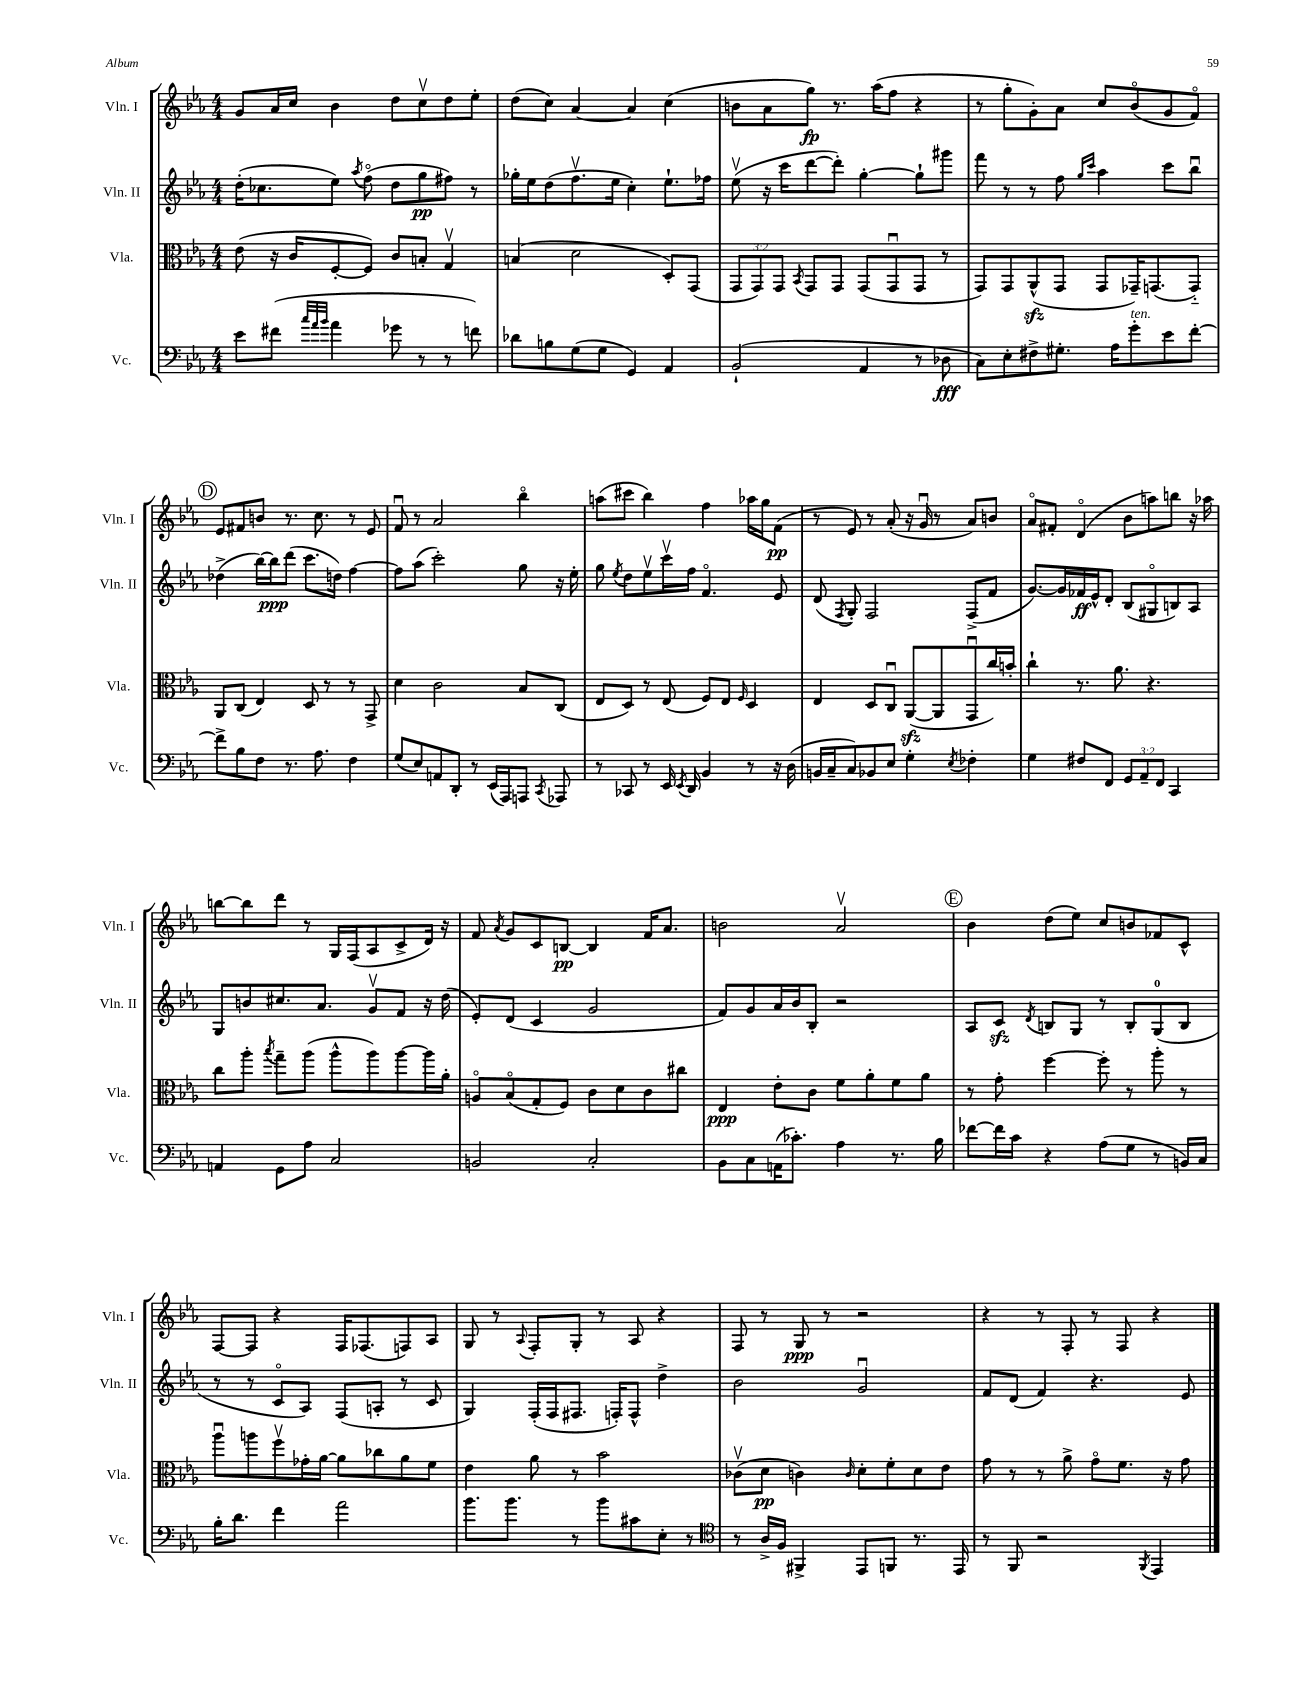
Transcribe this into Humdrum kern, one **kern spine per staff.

**kern	**dynam	**kern	**dynam	**kern	**dynam	**kern	**dynam
*part4	*part4	*part3	*part3	*part2	*part2	*part1	*part1
*staff4	*staff4	*staff3	*staff3	*staff2	*staff2	*staff1	*staff1
*I"Vc.	*	*I"Vla.	*	*I"Vln. II	*	*I"Vln. I	*
*I'Vc.	*	*I'Vla.	*	*I'Vln. II	*	*I'Vln. I	*
*clefF4	*	*clefC3	*	*clefG2	*	*clefG2	*
*k[b-e-a-]	*	*k[b-e-a-]	*	*k[b-e-a-]	*	*k[b-e-a-]	*
*M4/4	*	*M4/4	*	*M4/4	*	*M4/4	*
=25	=25	=25	=25	=25	=25	=25	=25
8e-\L	.	(8e-\	.	(16dd'\KL	.	8g/L	.
.	.	.	.	8.cc-X\	.	.	.
(8f#X\J	.	16r	.	.	.	16a-/L	.
.	.	16c/KL	.	.	.	16cc/JJ	.
32qqcc/LLL	.	.	.	.	.	.	.
32qqa-/	.	.	.	.	.	.	.
32qqb-/JJJ	.	.	.	.	.	.	.
4a-\	.	[8F'/	.	8ee-\J)	.	4b-\	.
.	.	.	.	8qaa-/	.	.	.
.	.	8F/J])	.	(8ff\	.	.	.
8g-X\	.	8c/L	.	8dd\L	.	8dd\L	.
8r	.	8Bn'/J	.	8gg\	pp	8ccv\	.
8r	.	4Gv/	.	8ff#X\J)	.	8dd\	.
8fn\)	.	.	.	8r	.	8ee-'\J	.
=26	=26	=26	=26	=26	=26	=26	=26
8d-X\L	.	(4Bn/	.	16gg-X'\LL	.	(8dd\L	.
.	.	.	.	16ee-\J	.	.	.
8Bn\	.	.	.	(8dd\	.	8cc\J)	.
(8G\	.	2d\	.	8.ffv\	.	[4a-/	.
8G\J	.	.	.	.	.	.	.
.	.	.	.	16ee-\Jk	.	.	.
4GG/)	.	.	.	4cc'\)	.	4a-/]	.
4AA-/	.	8D'/L)	.	8.ee-`\L	.	(4cc\	.
.	.	(8GG/J	.	.	.	.	.
.	.	.	.	16ff-X\Jk	.	.	.
=27	=27	=27	=27	=27	=27	=27	=27
(2BB-`/	.	12GG/L	.	(8ee-v\	.	8bn\L	.
.	.	12GG/)	.	.	.	.	.
.	.	.	.	16r	.	8a-\	.
.	.	12GG/J	.	.	.	.	.
.	.	.	.	16ccc\KL	.	.	.
.	.	8qBB-/	.	.	.	.	.
.	.	8GG/L	.	[8ddd\	.	8gg\J)	fp
.	.	8GG/J	.	8ddd'\J])	.	8.r	.
4AA-/	.	(8GG/L	.	[4gg'\	.	.	.
.	.	.	.	.	.	(16aa-\KL	.
.	.	8GGu/	.	.	.	8ff\J	.
8r	.	8GG/J	.	8gg`\L]	.	4r	.
8D-X\	fff	8r	.	8ggg#X\J	.	.	.
=28	=28	=28	=28	=28	=28	=28	=28
8C\L)	.	8GG/L)	.	8fff\	.	8r	.
8E-'\	.	8GG/	.	8r	.	8gg'\L	.
8F#X^\	.	(8AA-zz^^/	.	8r	.	8g'\)	.
8.G#X'\J	.	8GG/J	.	8ff\	.	8a-\J	.
.	.	.	.	16qqgg/LL	.	.	.
.	.	.	.	16qqccc/JJ	.	.	.
.	.	8GG/L	.	4aa-\	.	8cc/L	.
16A-\KL	.	.	.	.	.	.	.
!LO:TX:a:i:t=ten.	!	!	!	!	!	!	!
8g'\	.	16GG-X~/K)	.	.	.	(8b-/	.
.	.	(8.GGn/	.	.	.	.	.
8e-\	.	.	.	8ccc\L	.	8g/	.
[8f'\J	.	8GG/J)	.	8bb-u\J	.	8f/J)	.
!!LO:LB:g=z
!!LO:REH:place=s1:t=D
=29	=29	=29	=29	=29	=29	=29	=29
8f^\L]	.	8AA-/L	.	(4dd-X^\	.	8e-/L	.
8B-\	.	(8C/J	.	.	.	8f#X/	.
8F\J	.	4E-/)	.	[16bb-\LL)	.	8bn/J	.
.	.	.	.	16bb-\J]	ppp	.	.
8.r	.	.	.	(8ddd\J	.	8.r	.
.	.	8D/	.	8.ccc\L	.	.	.
8.A-\	.	.	.	.	.	8.cc\	.
.	.	8r	.	.	.	.	.
.	.	.	.	16ddn\Jk)	.	.	.
4F\	.	8r	.	[4ff\	.	8r	.
.	.	8GG^/	.	.	.	8e-/	.
=30	=30	=30	=30	=30	=30	=30	=30
(8G/L	.	4d\	.	8ff\L]	.	8fu/	.
8E-/)	.	.	.	(8aa-\J	.	8r	.
8AAn/	.	2c\	.	2ccc'\)	.	2a-/	.
8DD'/J	.	.	.	.	.	.	.
8r	.	.	.	.	.	.	.
(16EE-/LL	.	.	.	.	.	.	.
16AAA-/J)	.	.	.	.	.	.	.
8AAAn/J	.	8B-/L	.	8gg\	.	4bb-\	.
8qCC/	.	.	.	.	.	.	.
8AAA-X/	.	(8C/J	.	16r	.	.	.
.	.	.	.	16ee-'\	.	.	.
=31	=31	=31	=31	=31	=31	=31	=31
8r	.	8E-/L	.	8gg\	.	(8aan\L	.
.	.	.	.	8qee-/	.	.	.
8CC-X/	.	8D/J)	.	8dd\L	.	8ccc#X\J	.
8r	.	8r	.	8ee-v\	.	4bb-\)	.
16EE-/	.	(8E-/	.	16cccv\L	.	.	.
8qEE-/	.	.	.	.	.	.	.
16DD/	.	.	.	16ff\JJ	.	.	.
4BB-/	.	8F/L)	.	4.f/	.	4ff\	.
.	.	8E-/J	.	.	.	.	.
.	.	16qqF/	.	.	.	.	.
8r	.	4D/	.	.	.	16aa-X\LL	.
.	.	.	.	.	.	16gg\J	.
16r	.	.	.	8e-/	.	(8f\J	pp
(16D\	.	.	.	.	.	.	.
=32	=32	=32	=32	=32	=32	=32	=32
16BBn/LL	.	4E-/	.	(8d/	.	8r	.
16C~/J	.	.	.	.	.	.	.
.	.	.	.	8qF/	.	.	.
8C/)	.	.	.	8G'/)	.	8e-/)	.
8BB-X/	.	8D/L	.	2F/	.	8r	.
8E-/J	.	8Cu/J	.	.	.	(8a-'/	.
4G'\	.	([8AA-zz/L	.	.	.	16r	.
.	.	.	.	.	.	16gu/	.
.	.	8AA-/]	.	.	.	8r	.
8qE-/	.	.	.	.	.	.	.
4F-X'\	.	8GGu/	.	(8F^/L	.	8a-/L)	.
.	.	16cc/L)	.	8f/J	.	8bn/J	.
.	.	16bn'/JJ	.	.	.	.	.
=33	=33	=33	=33	=33	=33	=33	=33
4G\	.	4cc`\	.	[8.g/L)	.	8a-/L	.
.	.	.	.	.	.	8f#X'/J	.
.	.	.	.	16g/L]	.	.	.
8F#X/L	.	8.r	.	16f-X/	ff	(4d/	.
.	.	.	.	16e-^^/J	.	.	.
8FF/J	.	.	.	8d'/J	.	.	.
.	.	8.a-\	.	.	.	.	.
12GG/L	.	.	.	(8B-/L	.	8b-\L	.
12AA-~/	.	.	.	.	.	.	.
.	.	4.r	.	8G#X/	.	8aan\)	.
12FF/J	.	.	.	.	.	.	.
4CC/	.	.	.	8Bn/)	.	8bbn\J	.
.	.	.	.	8A-/J	.	16r	.
.	.	.	.	.	.	16aa-X\	.
!!LO:LB:g=z
=34	=34	=34	=34	=34	=34	=34	=34
4AAn/	.	8cc\L	.	8G/L	.	[8bbn\L	.
.	.	8aa-'\J	.	8bn/	.	8bb\]	.
.	.	8qbb-/	.	.	.	.	.
8GG\L	.	8gg~\L	.	8.cc#X/	.	8ddd\J	.
8A-\J	.	(8aa-\J	.	.	.	8r	.
.	.	.	.	8.a-/J	.	.	.
2C/	.	8aa-^^\L	.	.	.	16G/LL	.
.	.	.	.	.	.	(16F/J	.
.	.	8aa-\)	.	8gv/L	.	8A-/	.
.	.	[8aa-\	.	8f/J	.	8c^/	.
.	.	16aa-\L]	.	16r	.	16d/Jk)	.
.	.	16a-'\JJ	.	(16dd\	.	16r	.
=35	=35	=35	=35	=35	=35	=35	=35
2BBn/	.	8An/L	.	8e-'/L)	.	8f/	.
.	.	.	.	.	.	8qa-/	.
.	.	(8B-/	.	(8d/J	.	8g/L	.
.	.	8G'/	.	4c/	.	8c/	.
.	.	8F/J)	.	.	.	[8Bn/J	pp
2C'/	.	8c\L	.	2g/	.	4B/]	.
.	.	8d\	.	.	.	.	.
.	.	8c\	.	.	.	16f/KL	.
.	.	.	.	.	.	8.a-/J	.
.	.	8cc#X\J	.	.	.	.	.
=36	=36	=36	=36	=36	=36	=36	=36
8BB-\L	.	4E-/	ppp	8f/L)	.	2bn\	.
8C\	.	.	.	8g/	.	.	.
(16AAn\K	.	8e-'\L	.	16a-/L	.	.	.
8.c-X'\J)	.	.	.	16b-/J	.	.	.
.	.	8c\J	.	8B-'/J	.	.	.
4A-\	.	8f\L	.	2r	.	2a-v/	.
.	.	8a-'\	.	.	.	.	.
8.r	.	8f\	.	.	.	.	.
.	.	8a-\J	.	.	.	.	.
16B-\	.	.	.	.	.	.	.
!!LO:REH:place=s1:t=E
=37	=37	=37	=37	=37	=37	=37	=37
[8f-X\L	.	8r	.	8A-/L	.	4b-\	.
16f-\L]	.	8g'\	.	8czz/J	.	.	.
16c\JJ	.	.	.	.	.	.	.
.	.	.	.	8qd/	.	.	.
4r	.	[4ff\	.	8Bn/L	.	(8dd\L	.
.	.	.	.	8G/J	.	8ee-\J)	.
(8A-\L	.	8ff'\]	.	8r	.	8cc/L	.
8G\J	.	8r	.	8B'/L	.	8bn/	.
8r	.	8aa-'\	.	(8G/	.	8f-X/	.
16BBn/LL)	.	8r	.	8B/J	.	8c^^/J	.
16C/JJ	.	.	.	.	.	.	.
!!LO:LB:g=z
=38	=38	=38	=38	=38	=38	=38	=38
16B-'\KL	.	8aa-u\L	.	8r	.	[8F/L	.
8.d\J	.	.	.	.	.	.	.
.	.	8aan\	.	8r	.	8F/J]	.
4f\	.	8ffv\	.	8c/L	.	4r	.
.	.	16g-X'\L	.	8A-/J)	.	.	.
.	.	[16a-\JJ	.	.	.	.	.
2a-\	.	8a-\L]	.	(8F/L	.	16F/KL	.
.	.	.	.	.	.	(8.F-X/	.
.	.	8cc-X\	.	8An'/J	.	.	.
.	.	8a-\	.	8r	.	8Fn/)	.
.	.	8f\J	.	8c/	.	8A-/J	.
=39	=39	=39	=39	=39	=39	=39	=39
8.b-\L	.	4e-\	.	4G/)	.	8G/	.
.	.	.	.	.	.	8r	.
8.b-\J	.	.	.	.	.	.	.
.	.	.	.	.	.	8qqA-/	.
.	.	8a-\	.	(16F'/LL	.	8F'/L	.
.	.	.	.	16F/J	.	.	.
8r	.	8r	.	8.F#X/J	.	8G'/J	.
8b-\L	.	2b-\	.	.	.	8r	.
.	.	.	.	16Fn'/KL)	.	.	.
8c#X\	.	.	.	8F^^/J	.	8A-/	.
8E-'\J	.	.	.	4dd^\	.	4r	.
8r	.	.	.	.	.	.	.
=40	=40	=40	=40	=40	=40	=40	=40
*clefC4	*	*	*	*	*	*	*
8r	.	(8c-Xv\L	.	2b-\	.	8F/	.
16A-^/LL	.	8d\J	pp	.	.	8r	.
16F/JJ	.	.	.	.	.	.	.
4FF#X^/	.	4cn\)	.	.	.	8G/	ppp
.	.	.	.	.	.	8r	.
.	.	16qqc/	.	.	.	.	.
8EE-/L	.	8d'\L	.	2gu/	.	2r	.
8FFn/J	.	8f'\	.	.	.	.	.
8.r	.	8d\	.	.	.	.	.
.	.	8e-\J	.	.	.	.	.
16EE-/	.	.	.	.	.	.	.
=41	=41	=41	=41	=41	=41	=41	=41
8r	.	8g\	.	8f/L	.	4r	.
8FF/	.	8r	.	(8d/J	.	.	.
2r	.	8r	.	4f/)	.	8r	.
.	.	8a-^\	.	.	.	8F'/	.
.	.	8g\L	.	4.r	.	8r	.
.	.	8.f\J	.	.	.	8F/	.
8qFF/	.	.	.	.	.	.	.
4EE-/	.	.	.	.	.	4r	.
.	.	16r	.	.	.	.	.
.	.	8g\	.	8e-/	.	.	.
==	==	==	==	==	==	==	==
*-	*-	*-	*-	*-	*-	*-	*-
